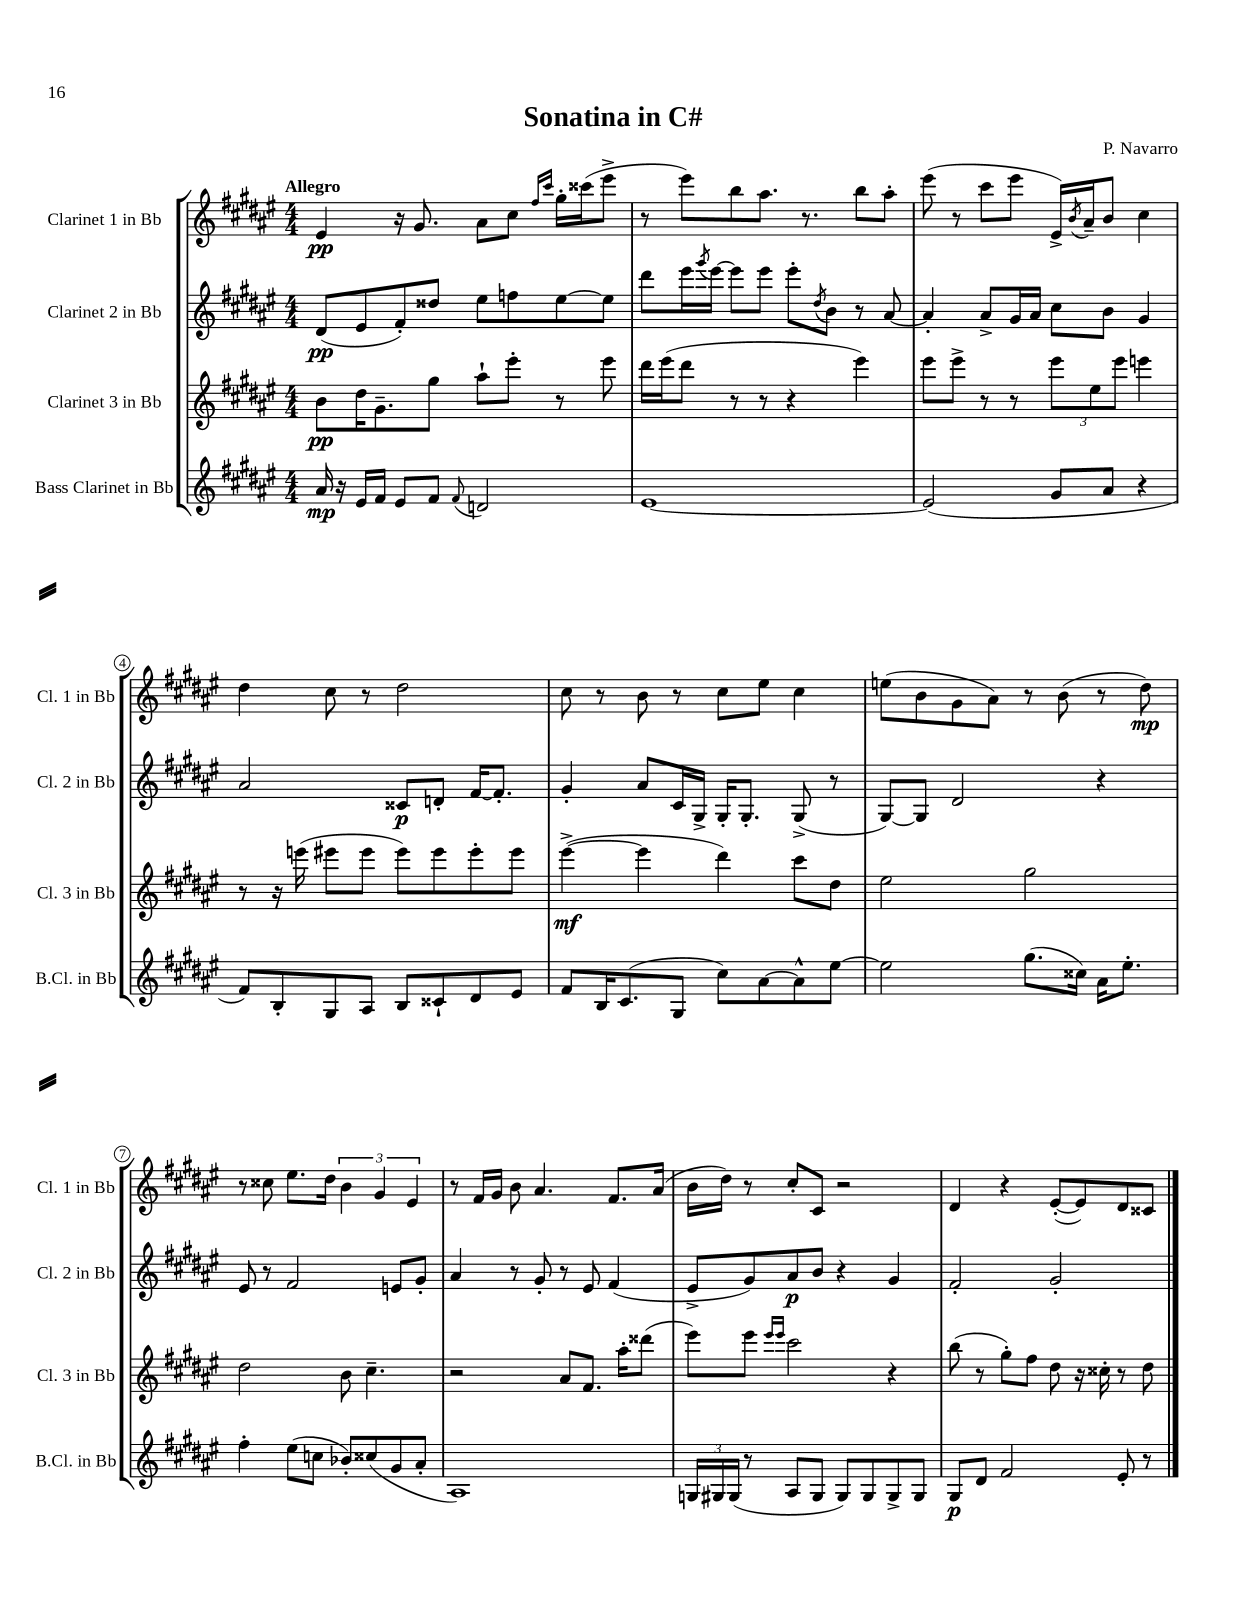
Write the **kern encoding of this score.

**kern	**dynam	**kern	**dynam	**kern	**dynam	**kern	**dynam
*part4	*part4	*part3	*part3	*part2	*part2	*part1	*part1
*staff4	*staff4	*staff3	*staff3	*staff2	*staff2	*staff1	*staff1
*I"Bass Clarinet in Bb	*	*I"Clarinet 3 in Bb	*	*I"Clarinet 2 in Bb	*	*I"Clarinet 1 in Bb	*
*I'B.Cl. in Bb	*	*I'Cl. 3 in Bb	*	*I'Cl. 2 in Bb	*	*I'Cl. 1 in Bb	*
*clefG2	*	*clefG2	*	*clefG2	*	*clefG2	*
*k[f#c#g#d#a#e#]	*	*k[f#c#g#d#a#e#]	*	*k[f#c#g#d#a#e#]	*	*k[f#c#g#d#a#e#]	*
*M4/4	*	*M4/4	*	*M4/4	*	*M4/4	*
=1	=1	=1	=1	=1	=1	=1	=1
!	!	!	!	!	!	!LO:TX:a:B:t=Allegro	!
16a#/	mp	8b\L	pp	(8d#/L	pp	4e#/	pp
16r	.	.	.	.	.	.	.
16e#/LL	.	16dd#\K	.	8e#/	.	.	.
16f#/JJ	.	8.g#~\	.	.	.	.	.
8e#/L	.	.	.	8f#'/)	.	16r	.
.	.	.	.	.	.	8.g#/	.
8f#/J	.	8gg#\J	.	8dd##X/J	.	.	.
8qqf#/	.	.	.	.	.	.	.
2dn/	.	8aa#`\L	.	8ee#\L	.	8a#\L	.
.	.	8eee#'\J	.	8ffn\	.	8cc#\J	.
.	.	.	.	.	.	16qqff#/LL	.
.	.	.	.	.	.	16qqccc#/JJ	.
.	.	8r	.	[8ee#\	.	16gg#'\LL	.
.	.	.	.	.	.	(16ccc##X\J	.
.	.	8eee#\	.	8ee#\J]	.	8eee#^\J	.
=2	=2	=2	=2	=2	=2	=2	=2
[1e#	.	16ddd#\LL	.	8ddd#\L	.	8r	.
.	.	(16eee#\J	.	.	.	.	.
.	.	8ddd#\J	.	16eee#\L	.	8eee#\L)	.
.	.	.	.	8qggg#/	.	.	.
.	.	.	.	[16eee#\JJ	.	.	.
.	.	8r	.	8eee#\L]	.	8bb\	.
.	.	8r	.	8eee#\J	.	8.aa#\J	.
.	.	4r	.	8eee#'\L	.	.	.
.	.	.	.	.	.	8.r	.
.	.	.	.	8qdd#/	.	.	.
.	.	.	.	8b\J	.	.	.
.	.	4eee#\)	.	8r	.	8bb\L	.
.	.	.	.	[8a#/	.	8aa#'\J	.
=3	=3	=3	=3	=3	=3	=3	=3
(2e#/]	.	8eee#\L	.	4a#'/]	.	(8eee#\	.
.	.	8eee#^\J	.	.	.	8r	.
.	.	8r	.	8a#^/L	.	8ccc#\L	.
.	.	8r	.	16g#/L	.	8eee#\J	.
.	.	.	.	16a#/JJ	.	.	.
8g#/L	.	12eee#\L	.	8cc#\L	.	16e#^/LL)	.
.	.	.	.	.	.	8qb/	.
.	.	.	.	.	.	16a#~/J	.
.	.	12ee#\	.	.	.	.	.
8a#/J	.	.	.	8b\J	.	8b/J	.
.	.	12eee#\J	.	.	.	.	.
4r	.	4eeen\	.	4g#/	.	4cc#\	.
!!LO:LB:g=z
=4	=4	=4	=4	=4	=4	=4	=4
8f#/L)	.	8r	.	2a#/	.	4dd#\	.
8B'/	.	16r	.	.	.	.	.
.	.	(16eeen\	.	.	.	.	.
8G#/	.	8eee#X\L	.	.	.	8cc#\	.
8A#/J	.	8eee#\J	.	.	.	8r	.
8B/L	.	8eee#\L)	.	8c##X/L	p	2dd#\	.
8c##X`/	.	8eee#\	.	8dn'/J	.	.	.
8d#/	.	8eee#'\	.	[16f#/KL	.	.	.
.	.	.	.	8.f#'/J]	.	.	.
8e#/J	.	8eee#\J	.	.	.	.	.
=5	=5	=5	=5	=5	=5	=5	=5
8f#/L	.	([4eee#^\	mf	4g#'/	.	8cc#\	.
16B/K	.	.	.	.	.	8r	.
(8.c#/	.	.	.	.	.	.	.
.	.	4eee#\]	.	8a#/L	.	8b\	.
8G#/J	.	.	.	16c#/L	.	8r	.
.	.	.	.	16G#^/JJ	.	.	.
8cc#\L)	.	4ddd#\)	.	16G#'/KL	.	8cc#\L	.
.	.	.	.	8.G#'/J	.	.	.
[8a#\	.	.	.	.	.	8ee#\J	.
8a#^^\]	.	8ccc#\L	.	(8G#^/	.	4cc#\	.
[8ee#\J	.	8dd#\J	.	8r	.	.	.
=6	=6	=6	=6	=6	=6	=6	=6
2ee#\]	.	2ee#\	.	[8G#/L)	.	(8een\L	.
.	.	.	.	8G#/J]	.	8b\	.
.	.	.	.	2d#/	.	8g#\	.
.	.	.	.	.	.	8a#\J)	.
(8.gg#\L	.	2gg#\	.	.	.	8r	.
.	.	.	.	.	.	(8b\	.
16cc##X\Jk)	.	.	.	.	.	.	.
16a#\KL	.	.	.	4r	.	8r	.
8.ee#'\J	.	.	.	.	.	.	.
.	.	.	.	.	.	8dd#\)	mp
!!LO:LB:g=z
=7	=7	=7	=7	=7	=7	=7	=7
4ff#'\	.	2dd#\	.	8e#/	.	8r	.
.	.	.	.	8r	.	8cc##X\	.
(8ee#\L	.	.	.	2f#/	.	8.ee#\L	.
8ccn\J	.	.	.	.	.	.	.
.	.	.	.	.	.	16dd#\Jk	.
8b-X'/L)	.	8b\	.	.	.	6b\	.
(8cc##X/	.	4.cc#~\	.	.	.	.	.
.	.	.	.	.	.	6g#/	.
8g#/	.	.	.	8en/L	.	.	.
.	.	.	.	.	.	6e#/	.
8a#'/J	.	.	.	8g#'/J	.	.	.
=8	=8	=8	=8	=8	=8	=8	=8
1A#)	.	2r	.	4a#/	.	8r	.
.	.	.	.	.	.	16f#/LL	.
.	.	.	.	.	.	16g#/JJ	.
.	.	.	.	8r	.	8b\	.
.	.	.	.	8g#'/	.	4.a#/	.
.	.	8a#/L	.	8r	.	.	.
.	.	8.f#/J	.	8e#/	.	.	.
.	.	.	.	(4f#/	.	8.f#/L	.
.	.	16aa#'\KL	.	.	.	.	.
.	.	(8ddd##X\J	.	.	.	.	.
.	.	.	.	.	.	(16a#/Jk	.
=9	=9	=9	=9	=9	=9	=9	=9
24Gn/LL	.	8eee#\L)	.	8e#^/L	.	16b\LL	.
24G#X/	.	.	.	.	.	.	.
.	.	.	.	.	.	16dd#\JJ)	.
(24G#/JJ	.	.	.	.	.	.	.
8r	.	8eee#\J	.	8g#/)	.	8r	.
.	.	16qqeee#/LL	.	.	.	.	.
.	.	16qqeee#/JJ	.	.	.	.	.
8A#/L	.	2ccc#\	.	8a#/	p	8cc#'/L	.
8G#/J	.	.	.	8b/J	.	8c#/J	.
8G#/L)	.	.	.	4r	.	2r	.
8G#/	.	.	.	.	.	.	.
8G#^/	.	4r	.	4g#/	.	.	.
8G#/J	.	.	.	.	.	.	.
=10	=10	=10	=10	=10	=10	=10	=10
8G#/L	p	(8bb\	.	2f#'/	.	4d#/	.
8d#/J	.	8r	.	.	.	.	.
2f#/	.	8gg#'\L)	.	.	.	4r	.
.	.	8ff#\J	.	.	.	.	.
.	.	8dd#\	.	2g#'/	.	([8e#'/L	.
.	.	16r	.	.	.	8e#/])	.
.	.	16cc##X'\	.	.	.	.	.
8e#'/	.	8r	.	.	.	8d#/	.
8r	.	8dd#\	.	.	.	8c##X/J	.
==	==	==	==	==	==	==	==
*-	*-	*-	*-	*-	*-	*-	*-
